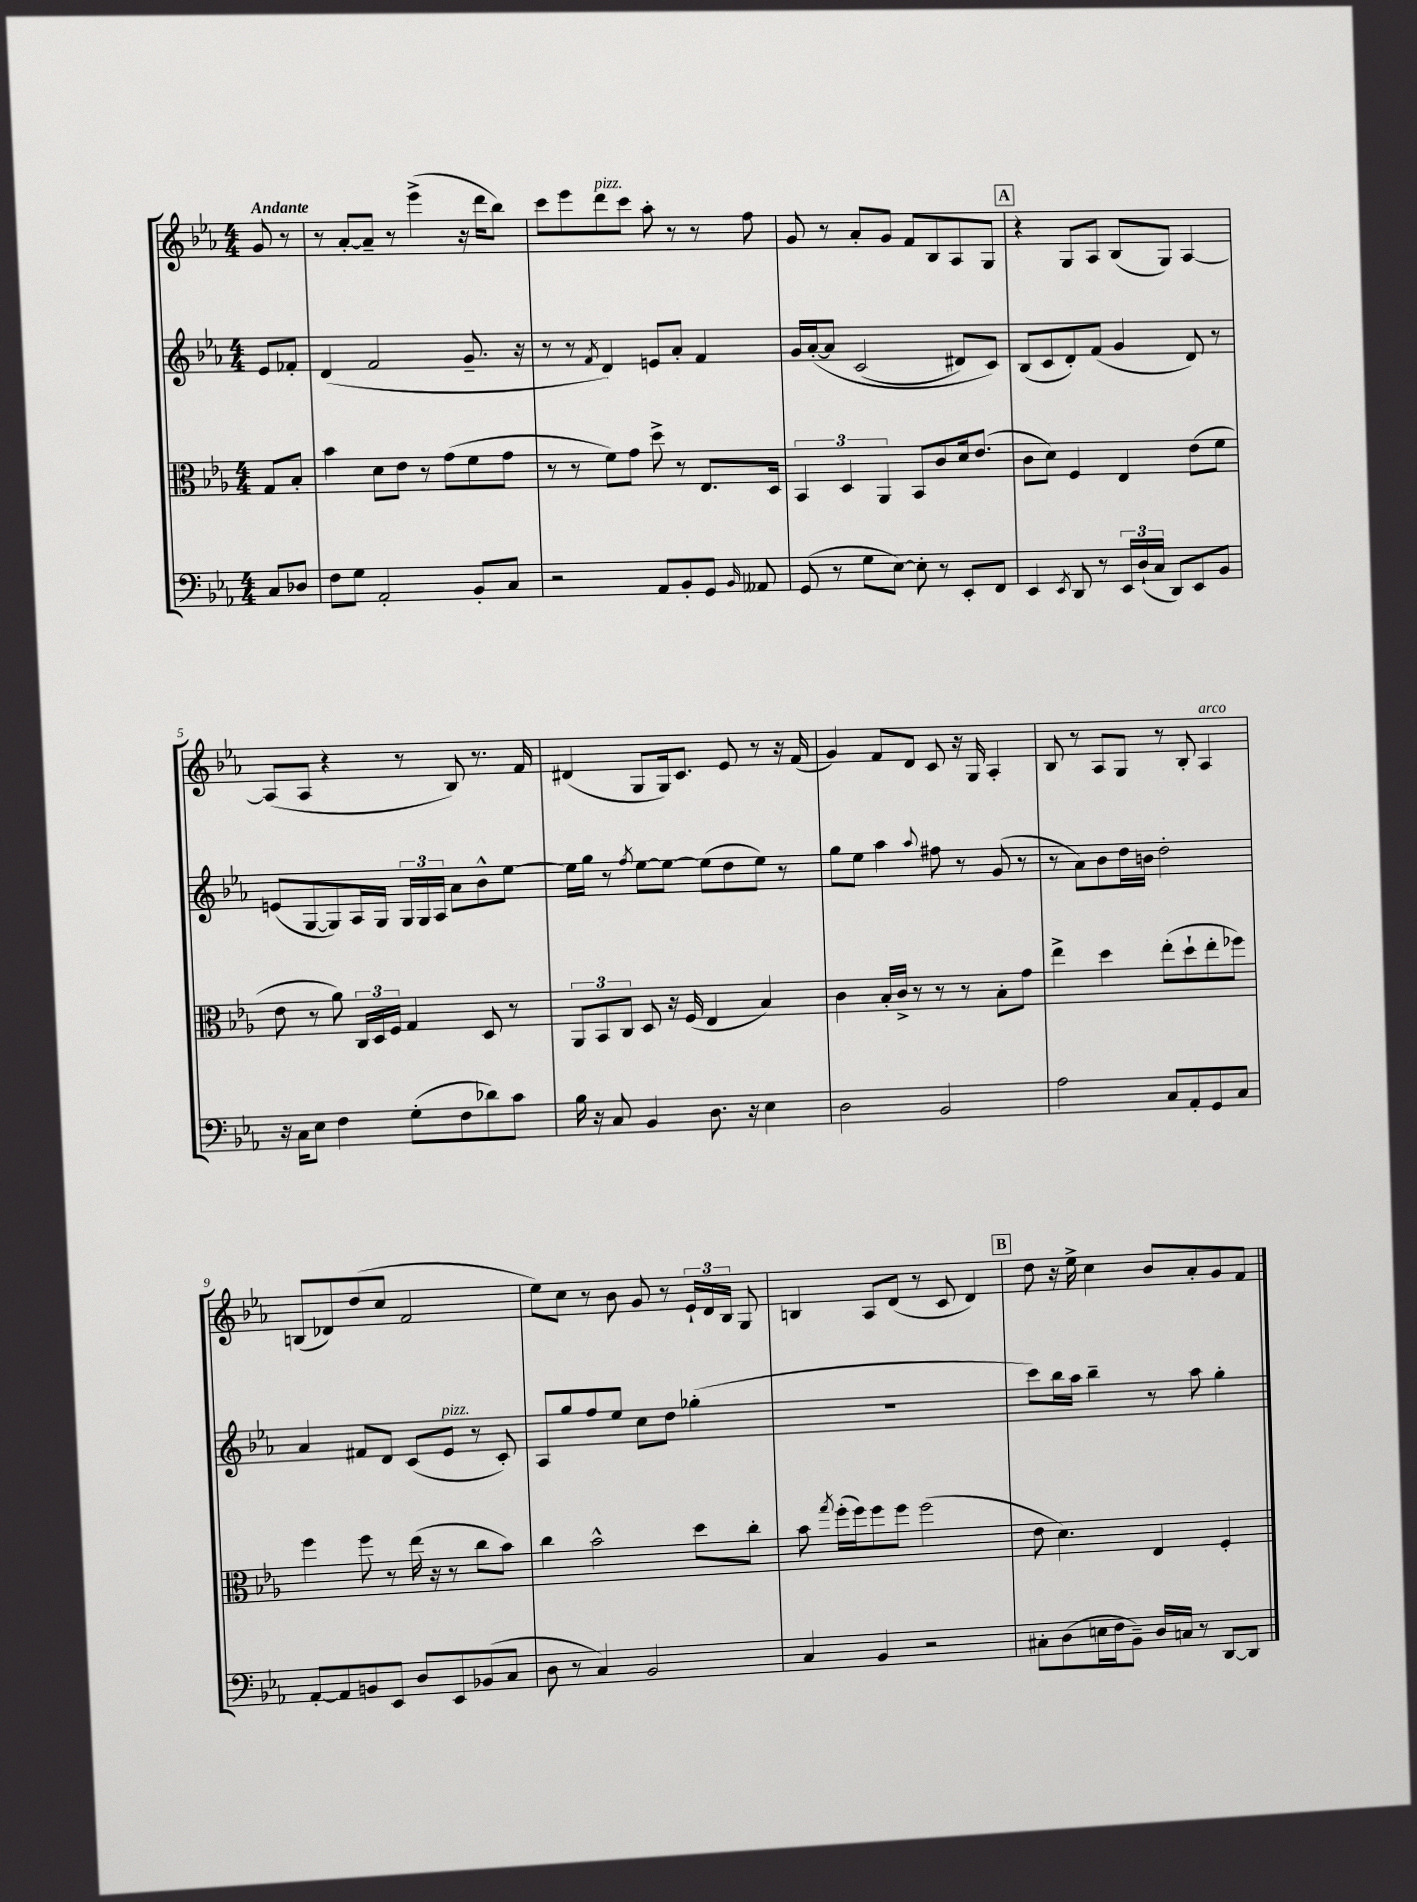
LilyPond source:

<<
\new StaffGroup <<
\new Staff = "s0" {
    \clef treble \key ees \major \numericTimeSignature \time 4/4 \partial 4 \tempo "Andante"
    \autoBeamOff g'8 r8 |
    r8 aes'8[~-. aes'8]-- r8 ees'''4->( r16 d'''16[ bes''8]) |
    c'''8[ ees'''8 d'''8^\markup { \italic "pizz." } c'''8] aes''8-. r8 r8 f''8 |
    g'8 r8 aes'8[-. g'8] f'8[ bes8 aes8 g8] |
    \mark \markup { \box "A" } r4 g8[ aes8] bes8[( g8]) aes4~ |
    aes8[( aes8] r4 r8 bes8) r8. f'16 |
    dis'4( g8[ g16) c'8.] ees'8 r8 r16 f'16( |
    g'4) f'8[ d'8] c'8 r16 g16 aes4-. |
    bes8 r8 aes8[ g8] r8 bes8-. aes4^\markup { \italic "arco" } |
    b8[( des'8) d''8( c''8] f'2 |
    ees''8[) c''8] r8 bes'8 g'8 r8 \tuplet 3/2 { ees'16[-! d'16 bes16] } g8 |
    b4 aes8[ d'8]( r8 c'8 d'4) |
    \mark \markup { \box "B" } d''8 r16 ees''16-> c''4 bes'8[ aes'8-. g'8 f'8] \bar "|." |
}
\new Staff = "s1" {
    \clef treble \key ees \major \numericTimeSignature \time 4/4 \partial 4
    \autoBeamOff ees'8[ fes'8]-. |
    d'4( f'2 g'8.-- r16 |
    r8 r8 \acciaccatura { f'8 } d'4) e'8[ aes'8]-. f'4 |
    g'16[ aes'16~-.\( aes'8] c'2( dis'8[) c'8]\) |
    \mark \markup { \box "A" } bes8[( c'8 d'8-.) f'8]( g'4 d'8) r8 |
    e'8[( g8~ g8) aes16 g16] \tuplet 3/2 { g16[ g16 aes16] } aes'8[ bes'8-^ ees''8]~ |
    ees''16[ g''16] r8 \acciaccatura { f''8 } ees''8[~ ees''8]~ ees''8[( d''8 ees''8]) r8 |
    g''8[ ees''8] aes''4 \appoggiatura { aes''8 } fis''8 r8 g'8( r8 |
    r8 aes'8[) bes'8 d''16 b'16] d''2-. |
    aes'4 fis'8[ d'8] c'8[( ees'8]^\markup { \italic "pizz." } r8 c'8-.) |
    aes8[ g''8 f''8 ees''8] c''8[ d''8] ges''4-.( |
    R1 |
    \mark \markup { \box "B" } c'''8[) bes''16 aes''16] bes''4-- r8 aes''8 g''4-. \bar "|." |
}
\new Staff = "s2" {
    \clef alto \key ees \major \numericTimeSignature \time 4/4 \partial 4
    \autoBeamOff g8[ bes8]-. |
    bes'4 d'8[ ees'8] r8 g'8[( f'8 g'8] |
    r8 r8 f'8[) g'8] d''8-> r8 ees8.[ d16] |
    \tuplet 3/2 { bes,4 d4 aes,4 } bes,8[ c'8 d'16 ees'8.]( |
    \mark \markup { \box "A" } c'8[ d'8]) f4 ees4 ees'8[( f'8] |
    ees'8 r8 aes'8) \tuplet 3/2 { c16[ d16 f16] } g4 d8 r8 |
    \tuplet 3/2 { aes,8[ bes,8 c8] } d8 r16 f16( ees4 bes4) |
    c'4 bes16[-. c'16]-> r8 r8 r8 bes8[-. g'8] |
    ees''4-> d''4 ees''8[-.( d''8-! ees''8-. fes''8]) |
    f''4 f''8 r8 ees''16( r16 r8 c''8[ bes'8]) |
    c''4 bes'2-^ d''8[ c''8]-. |
    bes'8 \acciaccatura { g''8 } f''16[-.( f''16) f''8 f''8] f''2( |
    \mark \markup { \box "B" } ees'8 d'4.) ees4 f4-. \bar "|." |
}
\new Staff = "s3" {
    \clef bass \key ees \major \numericTimeSignature \time 4/4 \partial 4
    \autoBeamOff c8[ des8] |
    f8[ g8] aes,2-. bes,8[-. c8] |
    r2 aes,8[ bes,8-. g,8] \grace { bes,16 } aeses,8 |
    g,8( r8 g8[ ees8]~) ees8-. r8 ees,8[-. f,8] |
    \mark \markup { \box "A" } ees,4 \acciaccatura { ees,8 } d,8 r8 \tuplet 3/2 { ees,16[ d16-!( c16] } d,8[) ees,8 bes,8] |
    r16 c16[ ees8] f4 g8[-.( f8 des'8) c'8] |
    bes16 r16 c8 bes,4 d8. r16 ees4 |
    d2 bes,2 |
    aes2 c8[ aes,8-. g,8 c8] |
    aes,8[~-. aes,8 b,8 ees,8] d8[ ees,8 bes,8( c8] |
    d8 r8 c4) bes,2 |
    c4 bes,4 r2 |
    \mark \markup { \box "B" } cis8[-. d8( e16 f16 bes,8]--) d16[ c16] r8 d,8[~ d,8] \bar "|." |
}
>>
>>
